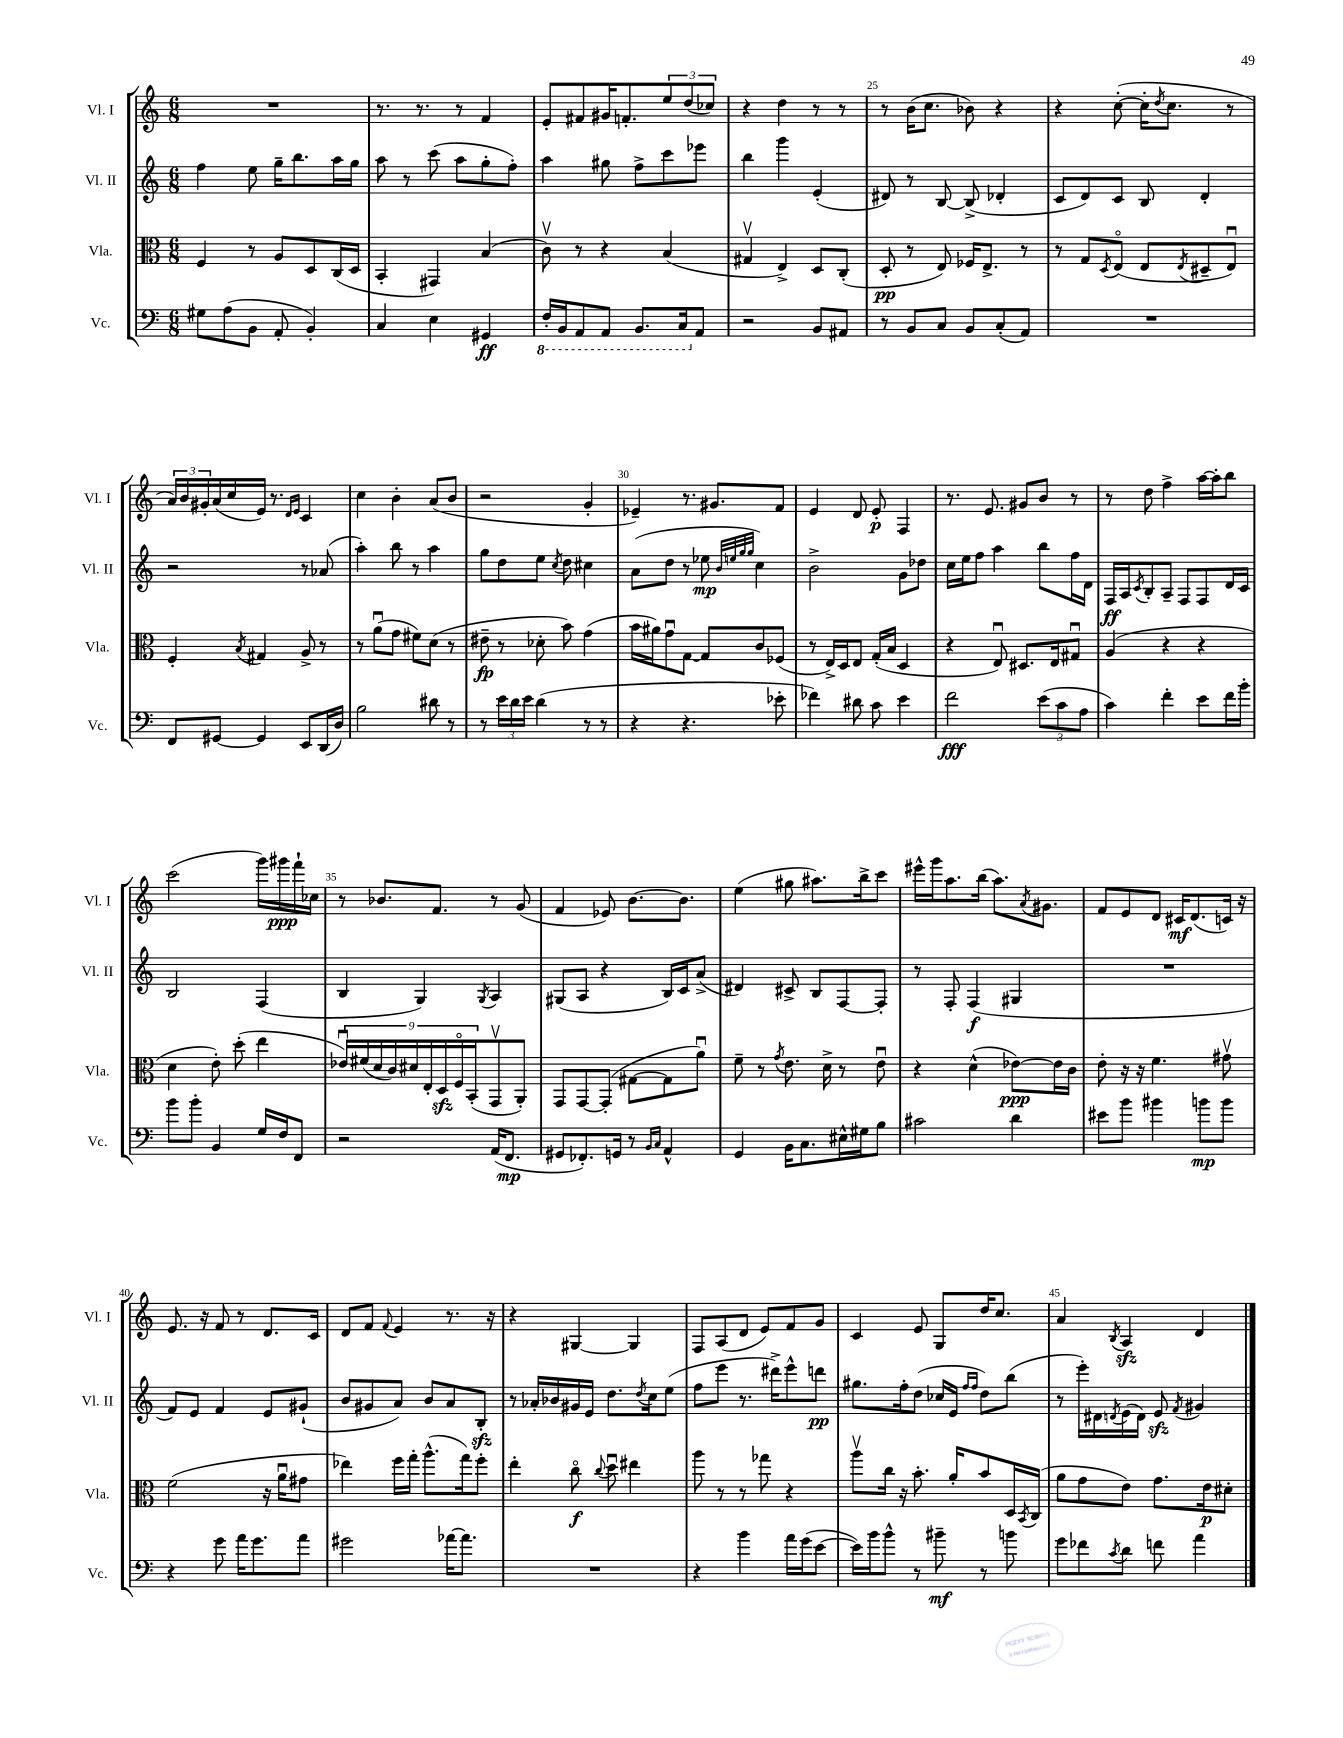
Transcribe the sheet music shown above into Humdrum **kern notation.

**kern	**kern	**kern	**kern
*staff4	*staff3	*staff2	*staff1
*clefF4	*clefC3	*clefG2	*clefG2
*k[]	*k[]	*k[]	*k[]
*M6/8	*M6/8	*M6/8	*M6/8
8G#\L	4F/	4ff\	2.r
(8A\	.	.	.
8BB\J	8r	8ee\	.
8AA'/	8A/L	16gg~\LK	.
.	.	8.bb\	.
4BB'/)	8D/	.	.
.	(16C/L	16aa\L	.
.	16D/JJ	16gg\JJ	.
=	=	=	=
4C/	4BB'/	8aa\	8.r
.	.	8r	.
.	.	.	8.r
4E\	4GG#/)	(8ccc\	.
.	.	8aa\L	8r
4GG#/	(4B/	8gg'\	4f/
.	.	8ff'\J)	.
=	=	=	=
16FF'/LL	8cv\)	4aa\	8e'/L
16BBB/J	.	.	.
8AAA/	8r	.	8f#/
8AAA/J	4r	8gg#\	16g#/K
.	.	.	8.f'/
8.BBB/L	.	8ff^\L	.
.	(4B/	8ccc\	12ee/
16CC/k	.	.	.
.	.	.	(12dd/
8AA/J	.	8eee-\J	.
.	.	.	12cc-/J)
=	=	=	=
2r	4G#v/	4bb\	4r
.	4E^/)	4ggg\	4dd\
8BB/L	8D/L	(4e'/	8r
8AA#/J	(8C'/J	.	8r
=	=	=	=
8r	8D'/	8d#/)	8r
8BB/L	8r	8r	(16b\LK
.	.	.	8.cc\J
8C/J	8E/)	[8B/	.
8BB/L	16F-/LK	(8B^/]	8b-\)
.	8.E^/J	.	.
(8C'/	.	4d-'/	4r
8AA/J)	8r	.	.
=	=	=	=
2.r	8r	8c/L	4r
.	8G/L	8d/)	.
.	8qD/	.	.
.	(8Eo/J	8c/J	([8cc'\
.	8E/L	8B/	16cc'\]LK
.	.	.	8qdd/
.	.	.	8.cc\J
.	8qE/	.	.
.	8D#~/	4d'/	.
.	8Eu/J)	.	8r
=	=	=	=
8FF/L	4F'/	2r	24a/LL)
.	.	.	24b/
.	.	.	24g#'/
[8GG#/J	.	.	(16a/
.	.	.	16cc/
.	8qB/	.	.
4GG#/]	4G#/	.	16e/JJ)
.	.	.	8.r
.	.	.	16qqd/LL
.	.	.	16qqe/JJ
8EE/L	8A^/	8r	4c/
(16DD/L	8r	(8a-/	.
16D/JJ)	.	.	.
=	=	=	=
2B\	8r	4aa'\)	4cc\
.	(8au\L	.	.
.	8g\J	8bb\	4b'\
.	8f#\L)	8r	.
8d#\	(8d\J	4aa\	(8a/L
8r	8r	.	8b/J
=	=	=	=
8r	8e#~\	8gg\L	2r
24e\LL	8r	8dd\	.
24d\	.	.	.
24e\JJ	.	.	.
(4d\	8d-'\	8ee\J	.
.	.	8qcc/	.
.	8b\)	8dd\	.
8r	(4g\	4cc#\	4g'/
8r	.	.	.
=	=	=	=
4r	16b\LL	(8a\L	4e-~/)
.	16a#\J)	.	.
.	8gu\	8dd\J	.
4.r	[8G\J	8r	8.r
.	8G/]L	8ee-\	.
.	.	.	8.g#/L
.	.	32qqb/LLL	.
.	.	32qqee/	.
.	.	32qqgg/	.
.	.	32qqgg/JJJ	.
.	8c/	4cc\)	.
8e-'\	(8F-/J	.	8f/J
=	=	=	=
4f-\)	8r	2b^\	4e/
.	16E^/LL)	.	.
.	16D/J	.	.
8d#\	8E/J	.	8d/
8c\	(16G'/LL	.	8e'/
.	16B/JJ	.	.
4e\	4D/	8g\L	4F/
.	.	8dd-\J	.
=	=	=	=
2f\	4r	16cc\LL	8.r
.	.	16ee\J	.
.	.	8ff\J	.
.	.	.	8.e/
.	8Eu/)	4aa\	.
.	8.D#/L	.	8g#/L
(12e\L	.	8bb\L	8b/J
.	16E/k	.	.
12c\	.	.	.
.	8G#u/J	16ff\L	8r
12A\J	.	.	.
.	.	16d\JJ	.
=	=	=	=
4c\)	(4A/	16F/LL	8r
.	.	16A/J	.
.	.	8qc/	.
.	.	8B'/	8dd\
4f'\	4r	8A~/J	4ff^\
.	.	8F/L	.
8e\L	4r	8F/	[16aa\LL
.	.	.	16aa'\]J
16f\L	.	16d/L	8bb\J
16b'\JJ	.	16c/JJ	.
=	=	=	=
8b\L	4d\	2B/	(2ccc\
8b'\J	.	.	.
4BB/	8e'\)	.	.
.	(8dd'\	.	.
16G/LL	4ee\	(4F/	16ggg\LL)
16F/J	.	.	16ggg#\
8FF/J	.	.	16fff`\
.	.	.	16cc-\JJ
=	=	=	=
2r	18e-u/LL)	4B/	8r
.	(18f#/	.	.
.	18d/	.	.
.	.	.	8.b-/L
.	18c/)	.	.
.	18d#/	.	.
.	.	4G/)	.
.	18E'/	.	.
.	.	.	8.f/J
.	18D/	.	.
.	18Fo/	.	.
.	(18BB'/J	.	.
.	.	8qG/	.
(16AA/LK	8GGv/	4A/	8r
8.FF/J	.	.	.
.	8AA'/J)	.	(8g/
=	=	=	=
8GG#/L	8GG/L	(8G#/L	4f/
8.FF-'/)	[8GG/	8A/J	.
.	(8GG'/]J	4r	8e-/)
16GG/Jk	.	.	.
8r	[8G#\L	.	[8.b\L
16qqBB/LL	.	.	.
16qqC/JJ	.	.	.
4AA^^/	8G#\]	16B/LL)	.
.	.	16c/J	8.b\]J
.	8au\J)	(8a^/J	.
=	=	=	=
4GG/	8f~\	4d#/)	(4ee\
.	8r	.	.
.	8qg/	.	.
16BB\LK	8.e\	8c#^/	8gg#\
8.C\	.	.	.
.	.	8B/L	8.aa#\L)
.	16d^\	.	.
16E#^^\L	8r	[8F/	.
16G#\J	.	.	16bb^\k
8B\J	8eu\	8F'/]J	8ccc\J
=	=	=	=
2c#\	4r	8r	16eee#^^\LL
.	.	.	16ggg\J
.	.	8F'/	8.aa\
.	(4d^^\	(4F/	.
.	.	.	(16bb\Jk
.	.	.	8.aa\L)
4d\	[8e-\L)	4G#/	.
.	.	.	8qa/
.	.	.	8.g#\J
.	16e-\]L	.	.
.	16c\JJ	.	.
=	=	=	=
8e#\L	8e'\	2.r	8f/L
8b\J	16r	.	8e/
.	16r	.	.
4b#\	4.f\	.	8d/J
.	.	.	16c#/LK
.	.	.	(8.d/
8b\L	.	.	.
8b\J	8g#v\	.	16c/Jk)
.	.	.	16r
=	=	=	=
4r	(2f\	8f/L)	8.e/
.	.	8e/J	.
.	.	.	16r
8g\	.	4f/	8f/
16a\LK	.	.	8r
8.g\	.	.	.
.	16r	8e/L	8.d/L
.	16au\LK	.	.
8a\J	8g#\J	(8g#`/J	.
.	.	.	16c/Jk
=	=	=	=
2g#\	4ee-\)	8b/L	8d/L
.	.	8g#/	8f/J
.	.	.	8qqf/
.	16ff\LL	8a/J)	4e/
.	16gg'\JJ	.	.
.	(8.aa^^\L	8b/L	.
[16a-\LK	.	8a/	8.r
8.a-\]J	16gg\k)	.	.
.	8ff'\J	8B'/J	.
.	.	.	16r
=	=	=	=
2.r	4ee'\	8r	4r
.	.	16a-'/LL	.
.	.	16b-/	.
.	8cco\	16g#/	[4G#/
.	.	16e/JJ	.
.	8qqcc/	.	.
.	8ddu\	8.dd\L	.
.	4ee#\	.	4G#/]
.	.	8qdd/	.
.	.	16cc\k	.
.	.	(8ee\J	.
=	=	=	=
4r	8aa\	8ff\L	8F/L
.	8r	8eee\J	(8A/
4b\	8r	8.r	8d/J
.	8gg-\	.	8e/L)
.	.	16ddd#^\LK)	.
16a\LL	4r	8eee^^\	8f/
(16g\J	.	.	.
[8e\J	.	8ddd\J	8g/J
=	=	=	=
16e\]LL)	8aav\L	8.gg#\L	4c/
16b\J	.	.	.
8b^^\J	16cc\Jk	.	.
.	16r	16ff'\k	.
8r	8.b'\	(8dd\J	8e/
8b#~\	.	16cc-/LL	8G/L
.	16a'/LK	16e/JJ	.
.	.	16qqff/LL	.
.	.	16qqff/JJ	.
8r	8b/	8dd\L)	16dd/K
.	.	.	8.cc/J
8b\	16D/L	(8bb\J	.
.	8qBB/	.	.
.	(16C/JJ	.	.
=	=	=	=
8g\L	8a\L	8r	4a/
8f-\	8g\	16eee'\LL)	.
.	.	16d#\	.
8qc/	.	8qd/	8qB/
8d\J	8e\J)	(16e\	4A/
.	.	16d\JJ)	.
8f\	8.g\L	8e/	.
.	.	8qf/	.
4a\	.	4g#/	4d/
.	16e\k	.	.
.	8d#'\J	.	.
==	==	==	==
*-	*-	*-	*-
